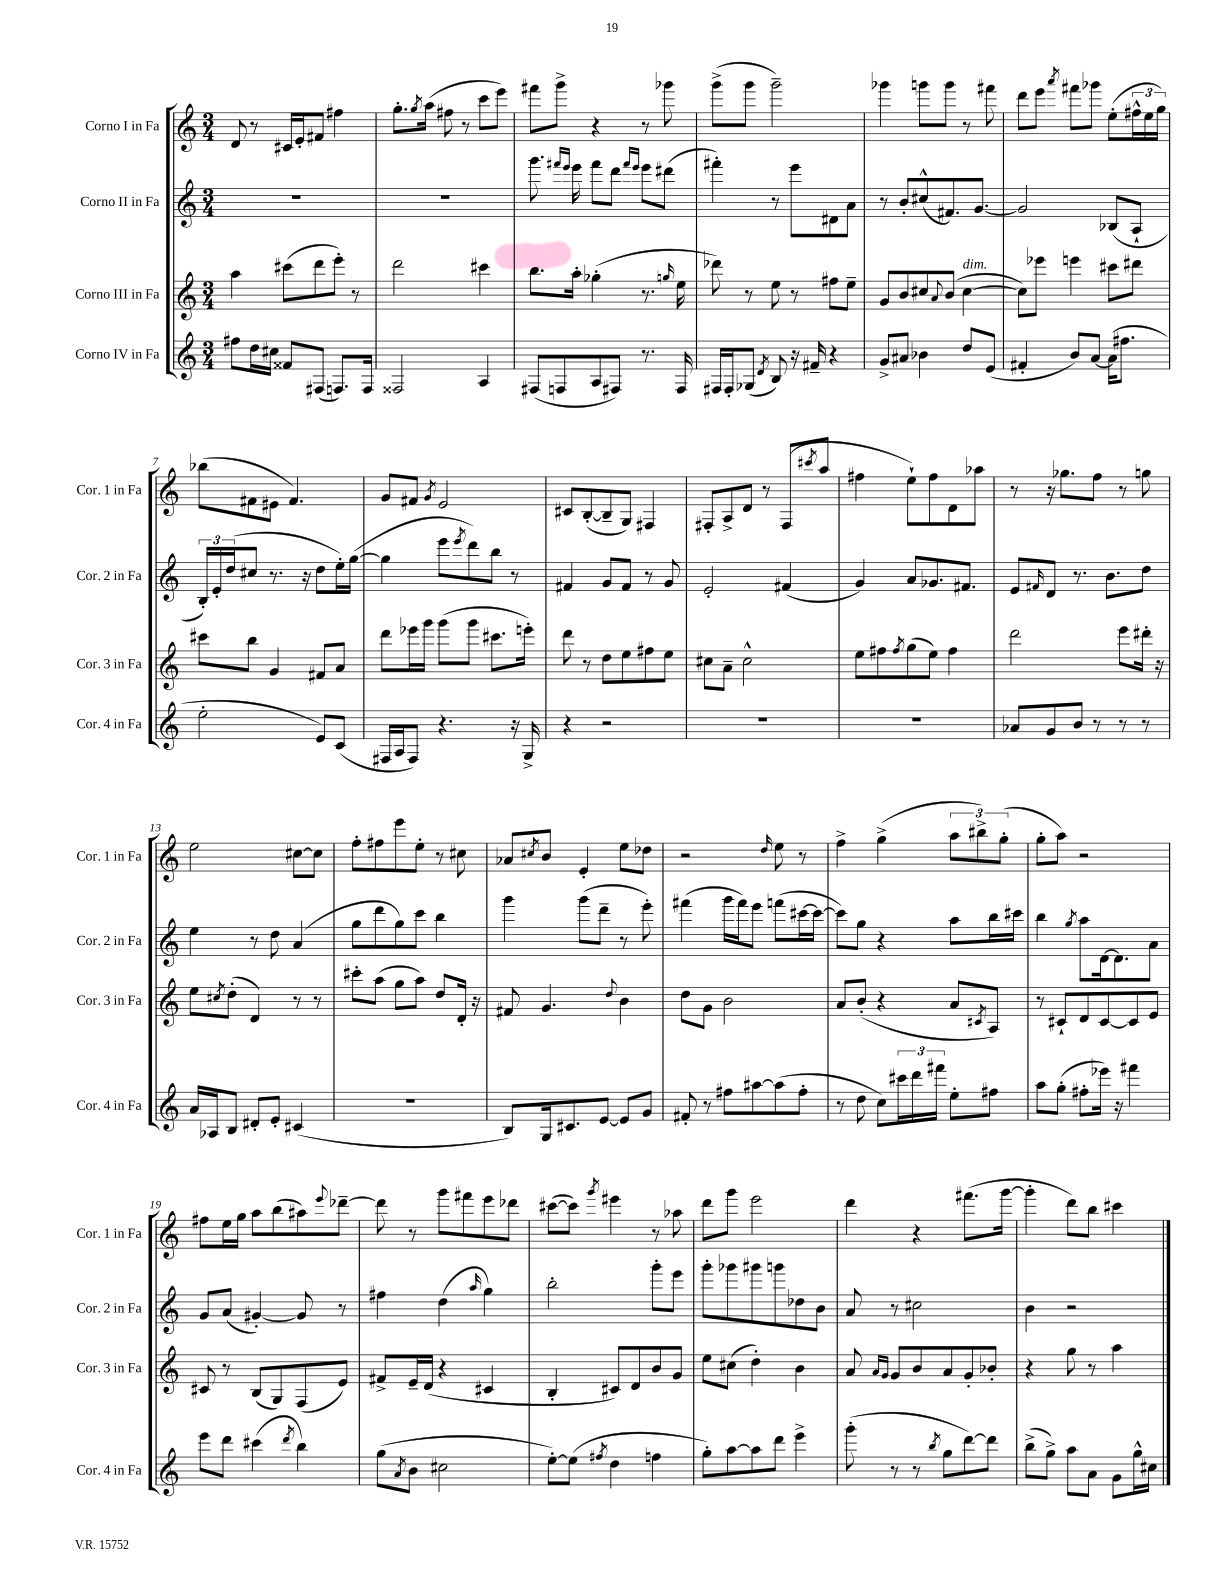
<<
\new StaffGroup <<
\new Staff = "s0" \with { instrumentName = "Corno I in Fa" shortInstrumentName = "Cor. 1 in Fa" } {
    \clef treble \key c \major \numericTimeSignature \time 3/4
    d'8 r8 cis'16 e'16-. fis'8 fis''4 |
    g''8.-. \acciaccatura { g''8 } a''16( fis''8 r8 c'''8 e'''8) |
    fis'''8 g'''8-> r4 r8 ges'''8 |
    g'''8->( g'''8 g'''2--) |
    ges'''4 g'''8 g'''8 r8 fis'''8 |
    d'''8 e'''8 \acciaccatura { a'''8 } fis'''8 ges'''8 e''8-.( \tuplet 3/2 { fis''16-^ e''16 g''16) } |
    bes''8( fis'8 eis'8 fis'4.) |
    g'8 fis'8 \acciaccatura { g'8 } e'2 |
    cis'8 b8~-.( b8-- g8) fis4 |
    fis8-. a8-> d'8 r8 fis8( \acciaccatura { cis'''8 } a''8 |
    fis''4 e''8-!) fis''8 d'8 aes''8 |
    r8 r16 ges''8. f''8 r8 g''8 |
    e''2 cis''8~ cis''8 |
    f''8-. fis''8 e'''8 e''8-. r8 cis''8 |
    aes'8 \acciaccatura { cis''8 } b'8 e'4-. e''8 des''8 |
    r2 \grace { d''16 } e''8 r8 |
    f''4-> g''4->( \tuplet 3/2 { a''8 bis''8->) g''8-.( } |
    g''8-. a''8) r2 |
    fis''8 e''16 g''16 a''8 b''8( ais''8) \appoggiatura { e'''8 } des'''8~-- |
    des'''8 r8 g'''8 fis'''8 e'''8 des'''8 |
    cis'''8~( cis'''8) \acciaccatura { g'''8 } eis'''4 r8 aes''8 |
    d'''8 g'''8 e'''2 |
    d'''4 r4 fis'''8.( g'''16~ |
    g'''4-. d'''8) b''8 cis'''4 \bar "|." |
}
\new Staff = "s1" \with { instrumentName = "Corno II in Fa" shortInstrumentName = "Cor. 2 in Fa" } {
    \clef treble \key c \major \numericTimeSignature \time 3/4
    R2. |
    R2. |
    g'''8. \grace { fis'''16 e'''16 } e'''16 fis'''8 d'''8 \grace { fis'''16 e'''16 } e'''8 dis'''8( |
    fis'''4-.) r8 e'''8 dis'8 a'8 |
    r8 b'8-. cis''8-^( fis'8.) g'8.~ |
    g'2 bes8( a8-! |
    \tuplet 3/2 { b16-.) e'16-. d''16( } cis''8 r8. r16 d''8 e''16-.) g''16~( |
    g''4 e'''8 \acciaccatura { e'''8 } d'''8) b''8 r8 |
    fis'4 g'8 fis'8 r8 g'8 |
    e'2-. fis'4( |
    g'4) a'8 ges'8. fis'8. |
    e'8 \grace { fis'16 } d'8 r8. b'8. d''8 |
    e''4 r8 d''8 a'4( |
    g''8 d'''8 g''8) c'''8 b''4 |
    g'''4 g'''8( d'''8-- r8 e'''8-.) |
    fis'''4( g'''16 fis'''16) e'''8 f'''8( cis'''16~ cis'''16~ |
    cis'''8) g''8 r4 a''8 b''16 cis'''16 |
    b''4 \acciaccatura { g''8 } a''8 d'16~ d'8. a'8 |
    g'8 a'8( gis'4~-.) gis'8 r8 |
    fis''4 d''4( \grace { a''16 } g''4) |
    b''2-. g'''8-. e'''8 |
    g'''8-. ges'''8 gis'''8 g'''8 des''8 b'8 |
    a'8 r8 cis''2 |
    b'4 r2 \bar "|." |
}
\new Staff = "s2" \with { instrumentName = "Corno III in Fa" shortInstrumentName = "Cor. 3 in Fa" } {
    \clef treble \key c \major \numericTimeSignature \time 3/4
    a''4 cis'''8( d'''8 e'''8-.) r8 |
    d'''2 cis'''4 |
    b''8. a''16-. ges''4-.( r8. \grace { g''16 } e''16 |
    des'''8) r8 e''8 r8 fis''8 e''8-- |
    g'8 b'8 cis''8 \appoggiatura { a'8 } b'8( cis''4~^\markup { \italic "dim." } |
    cis''8) ees'''8 e'''4 cis'''8 dis'''8 |
    cis'''8 b''8 g'4 fis'8 a'8 |
    d'''8 ees'''16 g'''16 g'''8( g'''8 cis'''8. e'''16-.) |
    d'''8 r8 d''8 e''8 fis''8 e''8 |
    cis''8 a'8-- cis''2-^ |
    e''8 fis''8 \acciaccatura { fis''8 } g''8( e''8) fis''4 |
    d'''2 e'''8 dis'''16-. r16 |
    e''8 \acciaccatura { cis''8 } d''8-.( d'4) r8 r8 |
    cis'''8-. a''8( g''8 a''8) d''8 d'16-. r16 |
    fis'8 g'4. \appoggiatura { d''8 } b'4 |
    d''8 g'8 b'2 |
    a'8 b'8-.( r4 a'8 \acciaccatura { cis'8 } a8) |
    r8 cis'8-! d'8 cis'8~ cis'8 e'8 |
    cis'8 r8 b8( g8) f8( e'8) |
    fis'8-> e'16-- d'16( r4 cis'4 |
    b4-. cis'8) d'8 b'8 g'8 |
    e''8 cis''8( d''4-.) b'4 |
    a'8 \grace { a'16 g'16 } g'8 b'8 a'8 g'8-. bes'8-. |
    r4 g''8 r8 a''4 \bar "|." |
}
\new Staff = "s3" \with { instrumentName = "Corno IV in Fa" shortInstrumentName = "Cor. 4 in Fa" } {
    \clef treble \key c \major \numericTimeSignature \time 3/4
    fis''8 d''16 cis''16 fisis'8 fis8( f8.) f16 |
    fisis2 a4 |
    fis8( f8 a8 fis8) r8. fis16 |
    fis16 fis16-. ges8( \acciaccatura { d'8 } b8) r16 fis'16-- r4 |
    g'8-> ais'8 bes'4 d''8 e'8( |
    fis'4-. b'8) a'8~ a'16( fis''8. |
    e''2-. e'8) c'8( |
    fis16 a16 fis8) r4. r16 g16-> |
    r4 r2 |
    R2. |
    R2. |
    aes'8 g'8 b'8 r8 r8 r8 |
    a'16 aes16 b8 dis'8-. e'8-. cis'4( |
    R2. |
    b8) g16 cis'8. e'8~ e'8 g'8 |
    fis'8-. r8 fis''8 ais''8~ ais''8( fis''8-. |
    r8 d''8 c''8) \tuplet 3/2 { cis'''16 d'''16 fis'''16 } e''8-. fis''8 |
    a''8 g''8-.( fis''8-. ees'''16) r16 fis'''4 |
    e'''8 d'''8 cis'''4( \acciaccatura { d'''8 } b''4) |
    g''8( \acciaccatura { a'8 } b'8 cis''2 |
    e''8~-.) e''8( \acciaccatura { fis''8 } d''4 f''4 |
    g''8-.) a''8~ a''8 d'''8 e'''4-> |
    g'''8-.( r8 r8 \acciaccatura { b''8 } g''8 d'''8~) d'''8 |
    b''8->( g''8->) a''8 a'8 g'8 g''16-^ cis''16 \bar "|." |
}
>>
>>
